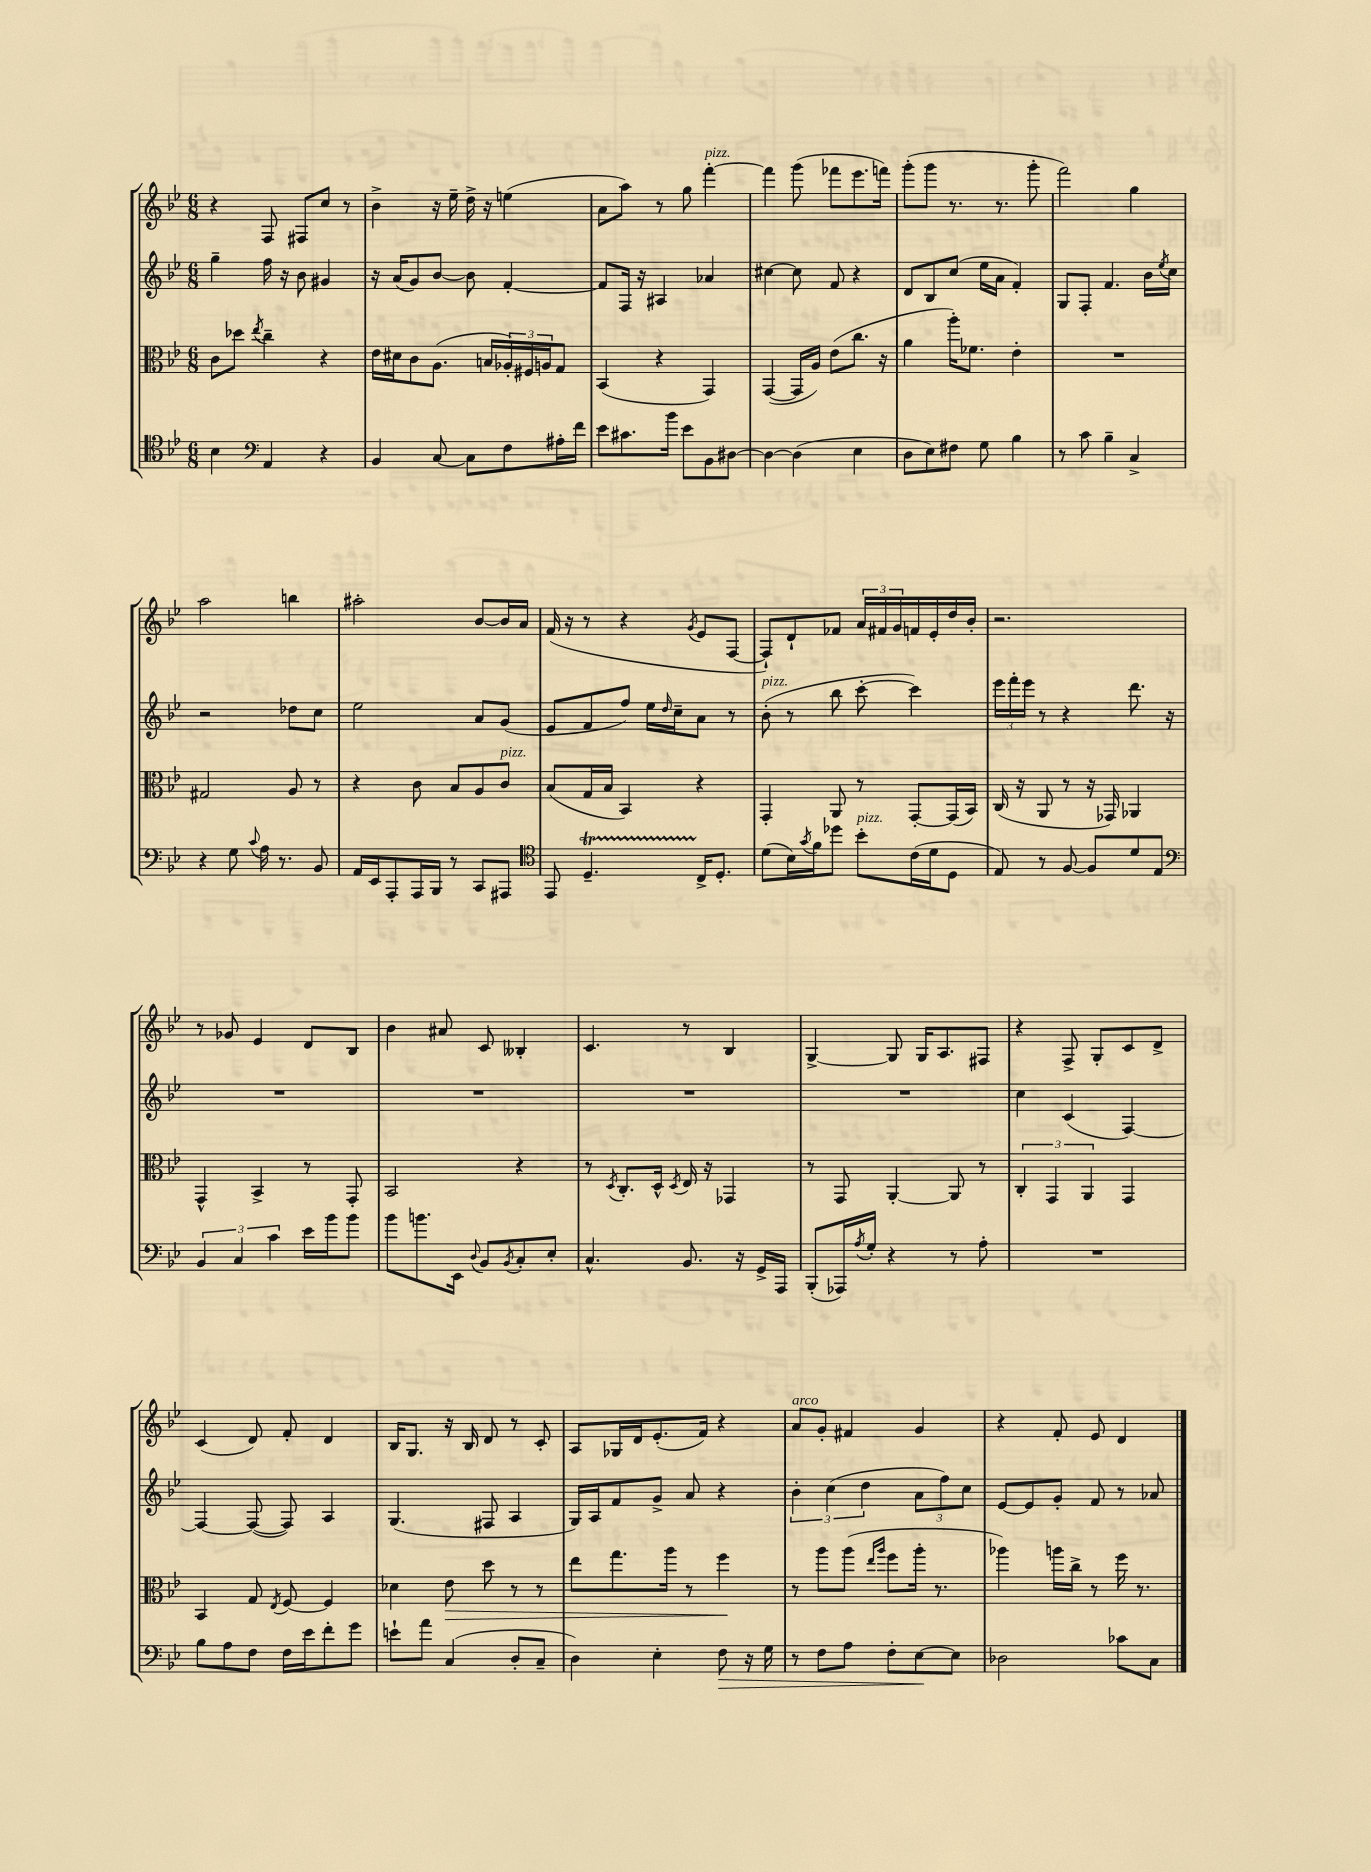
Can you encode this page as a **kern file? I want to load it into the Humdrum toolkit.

**kern	**kern	**kern	**kern
*staff4	*staff3	*staff2	*staff1
*clefC4	*clefC3	*clefG2	*clefG2
*k[b-e-]	*k[b-e-]	*k[b-e-]	*k[b-e-]
*M6/8	*M6/8	*M6/8	*M6/8
4B-	8c	4gg~	4r
.	8dd-	.	.
*clefF4	*	*	*
.	8qee-	.	.
4AA	4cc~	16ff	8F
.	.	16r	.
.	.	8b-	8F#
4r	4r	4g#	8cc
.	.	.	8r
=	=	=	=
4BB-	16e-	16r	4b-^
.	16d#	(16a	.
.	8c	8g)	.
[8C	(8.A	[8b-	16r
.	.	.	16ee-~
8C]	.	8b-]	16dd^
.	16B	.	16r
8F	24A-')	[4f'	(4ee
.	24F#	.	.
.	24A	.	.
16A#'	8G	.	.
16f	.	.	.
=	=	=	=
8e-	(4BB-	8f]	8a
8.c#	.	16F	8aa)
.	.	16r	.
.	4r	4A#	8r
16b-	.	.	.
8e-	.	.	8gg
8BB-	4GG)	4a-	[4fff'
[8D#	.	.	.
=	=	=	=
4D#_	([4GG	[4cc#	4fff]
(4D#]	16GG]	8cc#]	(8ggg
.	16A)	.	.
.	(8e-	8f	8fff-
4E-	8.cc	4r	8.eee-
.	16r	.	16fff)
=	=	=	=
8D	4a	8d	(8ggg'
8E-)	.	8B-	8ggg
8F#	16aa')	(8cc	8.r
.	8.f-	.	.
8G	.	16ee-	.
.	.	16a	8.r
4B-	4e-'	4f')	.
.	.	.	8ggg'
=	=	=	=
8r	2.r	8G	2fff)
8c	.	8F'	.
4B-~	.	4.f	.
4C^	.	.	4gg
.	.	16b-	.
.	.	8qee-	.
.	.	16cc	.
=	=	=	=
4r	2G#	2r	2aa
8G	.	.	.
8qqc	.	.	.
16A	.	.	.
8.r	.	.	.
.	8A	8dd-	4bb
8BB-	8r	8cc	.
=	=	=	=
16AA	4r	2ee-	2aa#'
16EE-	.	.	.
8AAA'	.	.	.
16AAA	8c	.	.
16BBB-	.	.	.
8r	8B-	.	.
8CC	8A	8a	[8b-
8AAA#	8c	(8g	16b-]
.	.	.	16a
=	=	=	=
*clefC4	*	*	*
8EE-	(8B-	8e-	(16f
.	.	.	16r
4.D~	16G	8f	8r
.	16B-	.	.
.	4BB-)	8ff)	4r
.	.	16ee-	.
.	.	16qqdd	.
.	.	16cc~	.
.	.	.	8qg
16C^	4r	8a	8e-
8.D'	.	.	.
.	.	8r	[8F
=	=	=	=
(8d	4GG'	(8b-'	8F`])
16B-)	.	8r	8d`
8qg	.	.	.
16f	.	.	.
8dd-	8AA	8bb-	8f-
8b-'	8r	[8ccc'	24a
.	.	.	24f#
.	.	.	24g
(16c	[8GG'	4ccc])	16f
16d	.	.	16e-'
8D	(16GG]	.	16dd
.	16BB-)	.	16b-'
=	=	=	=
8E-)	(16C	24eee-	2.r
.	.	24fff'	.
.	16r	.	.
.	.	24eee-	.
8r	8AA	8r	.
[8F	8r	4r	.
8F]	16r	.	.
.	16GG-)	.	.
8d	4AA-	8.ddd	.
8E-	.	.	.
.	.	16r	.
=	=	=	=
*clefF4	*	*	*
6BB-	4GG^^	2.r	8r
.	.	.	8g-
6C	.	.	.
.	4BB-^	.	4e-
6c	.	.	.
16e-	8r	.	8d
16b-	.	.	.
8b-	8GG'	.	8B-
=	=	=	=
8b-	2BB-	2.r	4b-
8.b	.	.	.
.	.	.	8a#
16EE-	.	.	.
8qqD	.	.	.
8BB-	.	.	8c
8qBB-	.	.	.
8C'	4r	.	4B--'
8E-'	.	.	.
=	=	=	=
4.C^^	8r	2.r	4.c
.	8qD	.	.
.	8.C'	.	.
.	16D^^	.	.
.	8qD	.	.
8.BB-	16E-	.	8r
.	16r	.	.
.	4GG-	.	4B-
16r	.	.	.
16GG^	.	.	.
16AAA	.	.	.
=	=	=	=
(8BBB-'	8r	2.r	[4G^
16AAA-)	8GG	.	.
8qA	.	.	.
16G'	.	.	.
4r	[4AA'	.	8G]
.	.	.	16G
.	.	.	8.A
8r	8AA]	.	.
8A'	8r	.	8F#
=	=	=	=
2.r	6C'	4cc	4r
.	6GG	.	.
.	.	(4c	8F^
.	6AA	.	.
.	.	.	8G'
.	4GG	[4F)	8c
.	.	.	8d^
=	=	=	=
8B-	4BB-	4F_	(4c
8A	.	.	.
8F	8G	(8F_	8d)
.	8qE-	.	.
16F	[8F	8F])	8f'
16e-	.	.	.
8f'	4F]	4A	4d
8g	.	.	.
=	=	=	=
8e`	4d-	(4.G	16B-
.	.	.	8.G
8a	.	.	.
(4C	8e-	.	16r
.	.	.	16B-
.	8dd	8F#	8d
8D'	8r	4A	8r
8C~	8r	.	8c'
=	=	=	=
4D)	8ee-	16G)	8A
.	.	16A	.
.	8.gg	8f	16G-
.	.	.	16d
4E-'	.	8g^	(8.e-'
.	16aa	.	.
.	8r	8a	.
.	.	.	16f)
8F	4ff	4r	4r
16r	.	.	.
16G	.	.	.
=	=	=	=
8r	8r	6b-'	8a
8F	8aa	.	8g'
.	.	(6cc	.
8A	(8aa	.	4f#
.	.	6dd	.
.	16qqee-	.	.
.	16qqaa	.	.
8F'	8ff	.	.
[8E-	16aa'	12a	4g
.	8.r	.	.
.	.	12ff)	.
8E-]	.	.	.
.	.	12cc	.
=	=	=	=
2D-	4aa-)	[8e-	4r
.	.	8e-]	.
.	16aa	8g'	8f'
.	16cc^	.	.
.	8r	8f	8e-
8c-	16ff	8r	4d
.	8.r	.	.
8C	.	8a-	.
==	==	==	==
*-	*-	*-	*-
